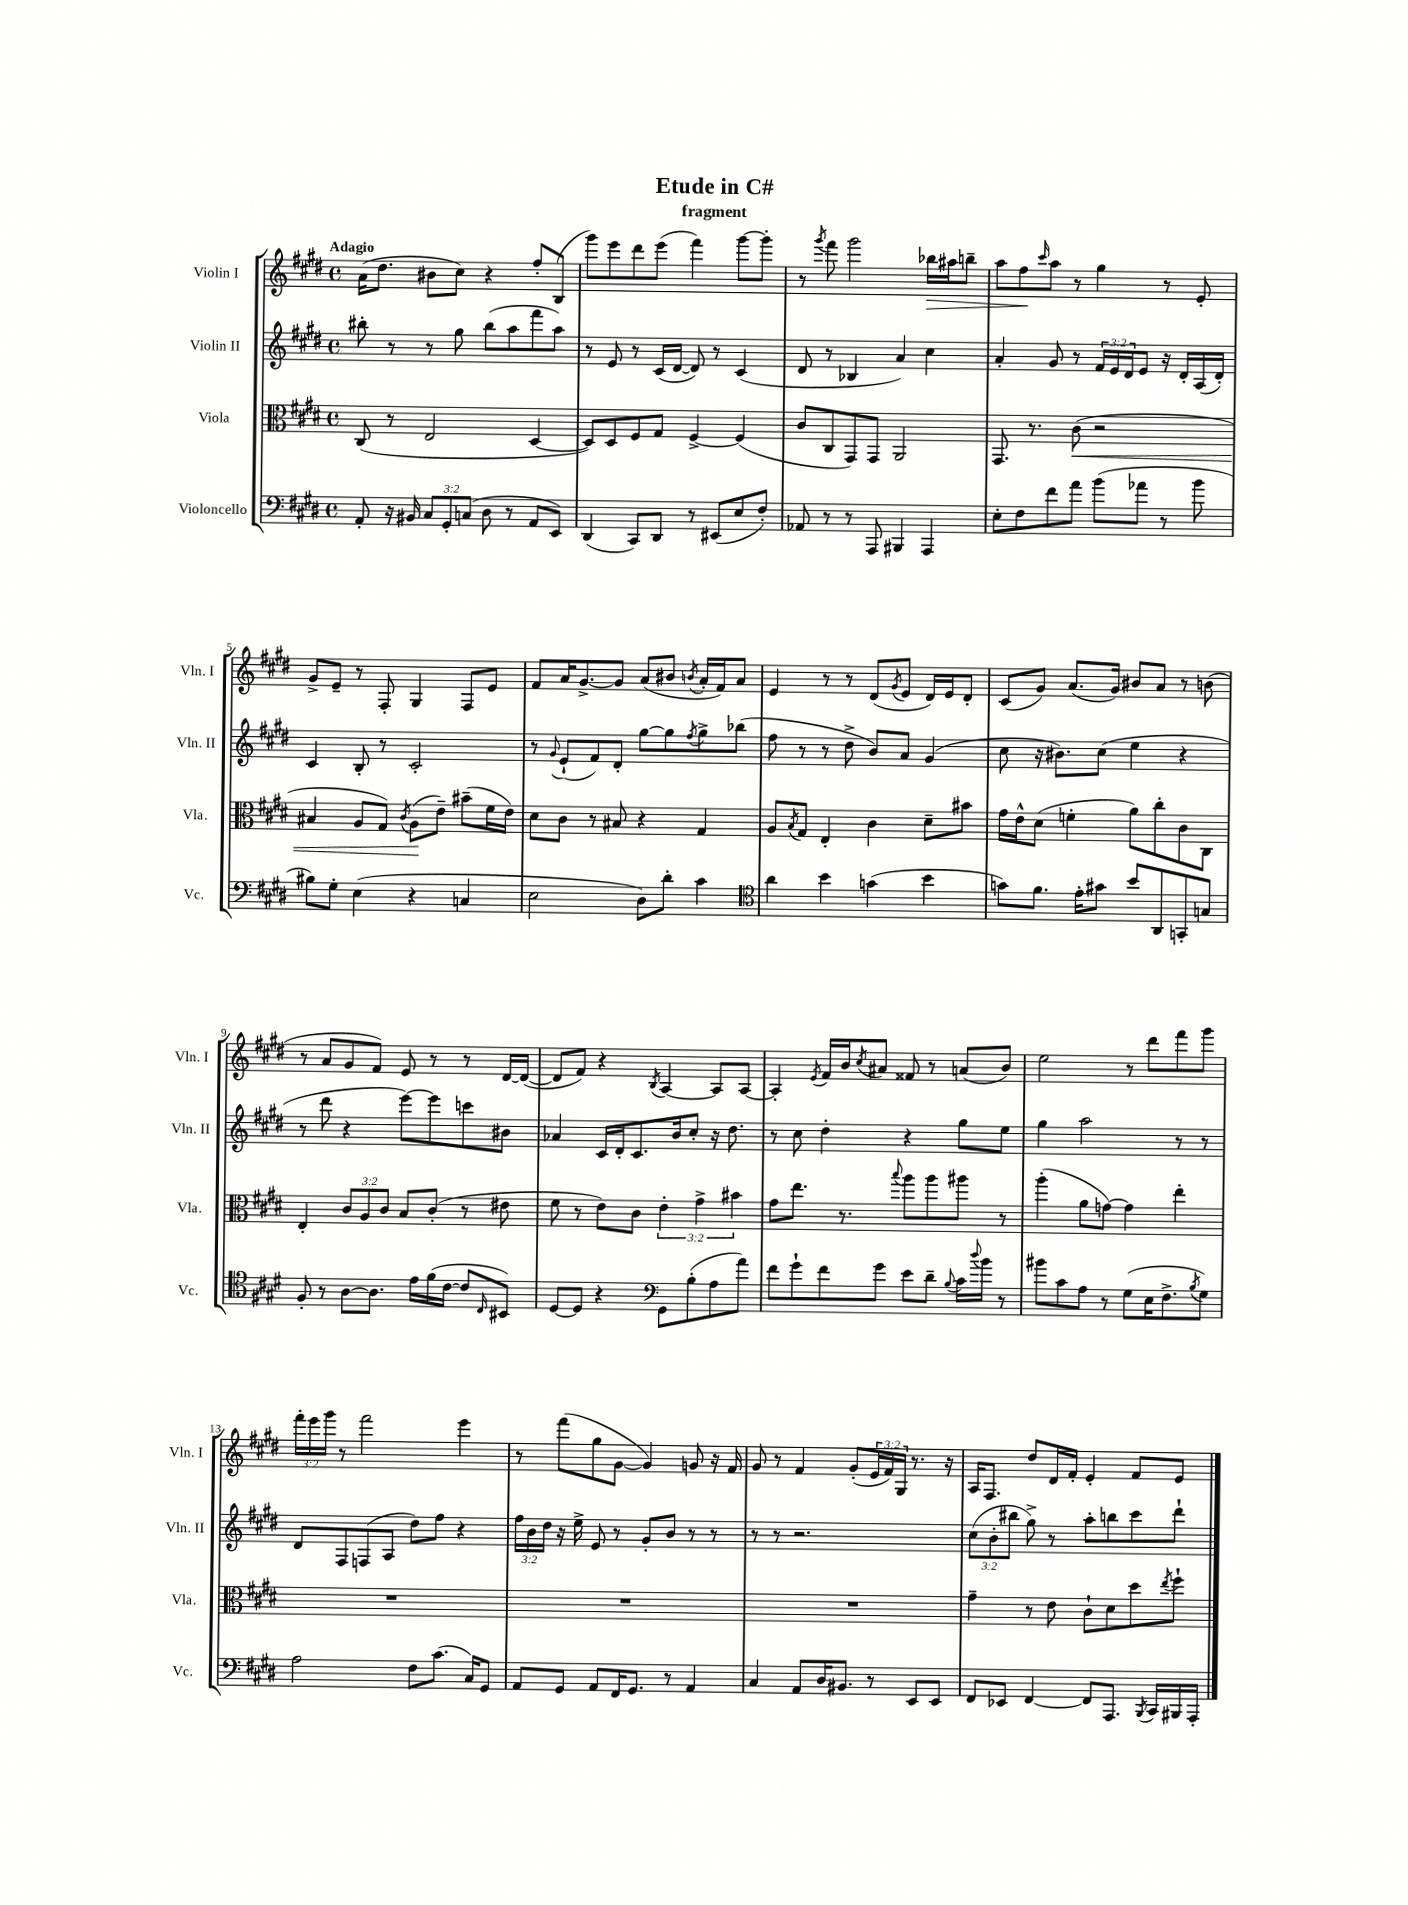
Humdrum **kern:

**kern	**kern	**kern	**kern
*staff4	*staff3	*staff2	*staff1
*clefF4	*clefC3	*clefG2	*clefG2
*k[f#c#g#d#]	*k[f#c#g#d#]	*k[f#c#g#d#]	*k[f#c#g#d#]
*M4/4	*M4/4	*M4/4	*M4/4
*met(c)	*met(c)	*met(c)	*met(c)
8AA'	(8C#	8bb#'	(16a
.	.	.	8.dd#
16r	8r	8r	.
16BB#	.	.	.
12C#	2E	8r	8b#
12GG#'	.	.	.
.	.	8gg#	8cc#)
(12C	.	.	.
8D#	.	(8bb#	4r
8r	.	8aa	.
8AA	[4D#	8fff#	8ff#'
8EE)	.	8aa)	(8B
=	=	=	=
(4DD#	8D#])	8r	8ggg#)
.	8D#	8e	8eee
8CC#)	8F#	8r	8ddd#
8DD#	8G#	(16c#	(8eee
.	.	[16d#	.
8r	[4F#^	8d#])	4fff#)
(8EE#	.	8r	.
8E	(4F#]	(4c#	[8ggg#
8F#')	.	.	8ggg#']
=	=	=	=
8AA-	8c#	8d#	8r
.	.	.	8qggg#
8r	8C#	8r	8fff#
8r	8GG#)	4B-	2ggg#
8AAA	8GG#	.	.
4BBB#	2AA	4a)	.
4AAA	.	4cc#	16bb-
.	.	.	16aa#
.	.	.	8bb~
=	=	=	=
8E'	8.GG#	4a'	8aa
8F#	.	.	8ff#
.	8.r	.	.
.	.	.	16qqccc#
8f#	.	8g#	8aa
8a	(8c#	8r	8r
(8b	2r	24f#	4gg#
.	.	24e	.
.	.	24d#	.
8a-	.	8e	.
8r	.	16r	8r
.	.	16d#'	.
8b	.	(16A	8e'
.	.	16d#')	.
=	=	=	=
8B#)	4B#	4c#	8g#^
8G#'	.	.	8e~
(4E	8A	8B'	8r
.	8G#)	8r	8F#'
.	8qc#	.	.
4r	(8A	2c#'	4G#
.	8e~)	.	.
4C	(8b#~	.	8F#
.	16f#	.	8e
.	16e)	.	.
=	=	=	=
2E	8d#	8r	8f#
.	.	8qqg#	.
.	8c#	(8e`	16a
.	.	.	[8.g#^
.	8r	8f#)	.
.	8B#	8d#'	8g#]
8D#)	4r	[8gg#	(8a
8d#'	.	8gg#]	8b#
.	.	8qff#	8qb
4c#	4G#	8gg#^	16a'
.	.	.	16f#)
.	.	(8bb-	8a
=	=	=	=
*clefC4	*	*	*
4a	8A	8ff#	4e
.	8qB	.	.
.	8G#	8r	.
4b	4E'	8r	8r
.	.	8dd#^	8r
(4g	4c#	8b)	(8d#
.	.	.	8qg#
.	.	8a	8e
4b	8d#~	(4g#	16d#)
.	.	.	16e
.	8b#	.	8d#'
=	=	=	=
8g)	16g#	8cc#	(8c#
.	16e^^	.	.
8.f#	(8d#	16r	8g#)
.	.	8.b#)	.
.	4f'	.	(8.a
16e'	.	.	.
8g#	.	(8cc#	.
.	.	.	16g#)
8b	8a)	4ee	8b#
8AA	8cc#'	.	8a
8GG'	8c#	4r	8r
8G	8C#	.	(8b
=	=	=	=
8F#'	4E'	8r	8r
8r	.	8ddd#	8a
[8A	12c#	4r	8g#
.	12A	.	.
8.A]	.	.	8f#)
.	12c#	.	.
.	8B	[8eee)	8e
16e	.	.	.
(16f#	(8c#'	8eee]	8r
[16c#	.	.	.
8c#]	8r	8ccc	8r
16qqC#	.	.	.
8BB#)	8e#	8b#	[16d#
.	.	.	(16d#_
=	=	=	=
[8D#	8f#	4a-	8d#]
8D#]	8r	.	8f#)
4r	8e)	16c#	4r
.	.	16d#'	.
.	8c#	8.c#	.
*clefF4	*	*	*
.	.	.	8qB
8GG#	6e'	.	[4A
.	.	16b	.
(8B'	.	8cc#'	.
.	6g#^	.	.
8A	.	16r	8A]
.	.	8.dd#	.
.	6b#	.	.
8a)	.	.	[8A
=	=	=	=
8f#	8g#	8r	4A']
8g#`	8.ee	8cc#	.
.	.	.	8qe
8f#	.	4dd#'	16f#
.	8.r	.	16b
.	.	.	8qcc#
8g#	.	.	8a#
.	8qqbb	.	.
8e	8aa	4r	8f##
8d#~	8aa	.	8r
8qqB	.	.	.
16c#	8aa#	8gg#	(8a
8qqdd#	.	.	.
16b	.	.	.
8r	8r	8ee	8b)
=	=	=	=
8b#	(4aa'	4gg#	2ee
8c#	.	.	.
8A	8a	2aa	.
8r	[8g)	.	.
(8G#	4g]	.	8r
16E	.	.	8ddd#
8.F#^	.	.	.
.	4ee'	8r	8fff#
8qB	.	.	.
8G#)	.	8r	8ggg#
=	=	=	=
2A	1r	8d#	24fff#'
.	.	.	24eee
.	.	.	24ggg#
.	.	8F#	8r
.	.	(8F	2fff#
.	.	8A	.
8F#	.	8dd#)	.
(8.c#	.	8ff#	.
.	.	4r	4eee
16C#)	.	.	.
8GG#	.	.	.
=	=	=	=
8AA	1r	24ff#	8r
.	.	24b	.
.	.	24dd#	.
8GG#	.	16r	(8fff#
.	.	16ee^	.
8AA	.	8e	8gg#
16FF#	.	8r	[8g#
8.GG#	.	.	.
.	.	8g#'	4g#])
8r	.	8b	.
4AA	.	8r	8g
.	.	8r	16r
.	.	.	16f#
=	=	=	=
4C#	1r	8r	8g#
.	.	8r	8r
8AA	.	2.r	4f#
16D#	.	.	.
8.BB#	.	.	.
.	.	.	(8g#'
8r	.	.	24e
.	.	.	24f#)
.	.	.	24G#
8EE	.	.	8.r
8EE	.	.	.
.	.	.	16r
=	=	=	=
8FF#	4g#~	(12cc#	16A
.	.	.	8.F#
.	.	12b'	.
8EE-	.	.	.
.	.	12bb#	.
[4FF#	8r	8gg#^)	8dd#
.	8e	8r	16d#
.	.	.	16f#'
8FF#]	8c#`	8aa'	4e'
8.AAA	8d#	8bb	.
.	8dd#	8ccc#	8f#
8qBBB	.	.	.
16CC#	.	.	.
.	8qee	.	.
16BBB#	8ff#`	8ddd#`	8e
16AAA'	.	.	.
==	==	==	==
*-	*-	*-	*-
